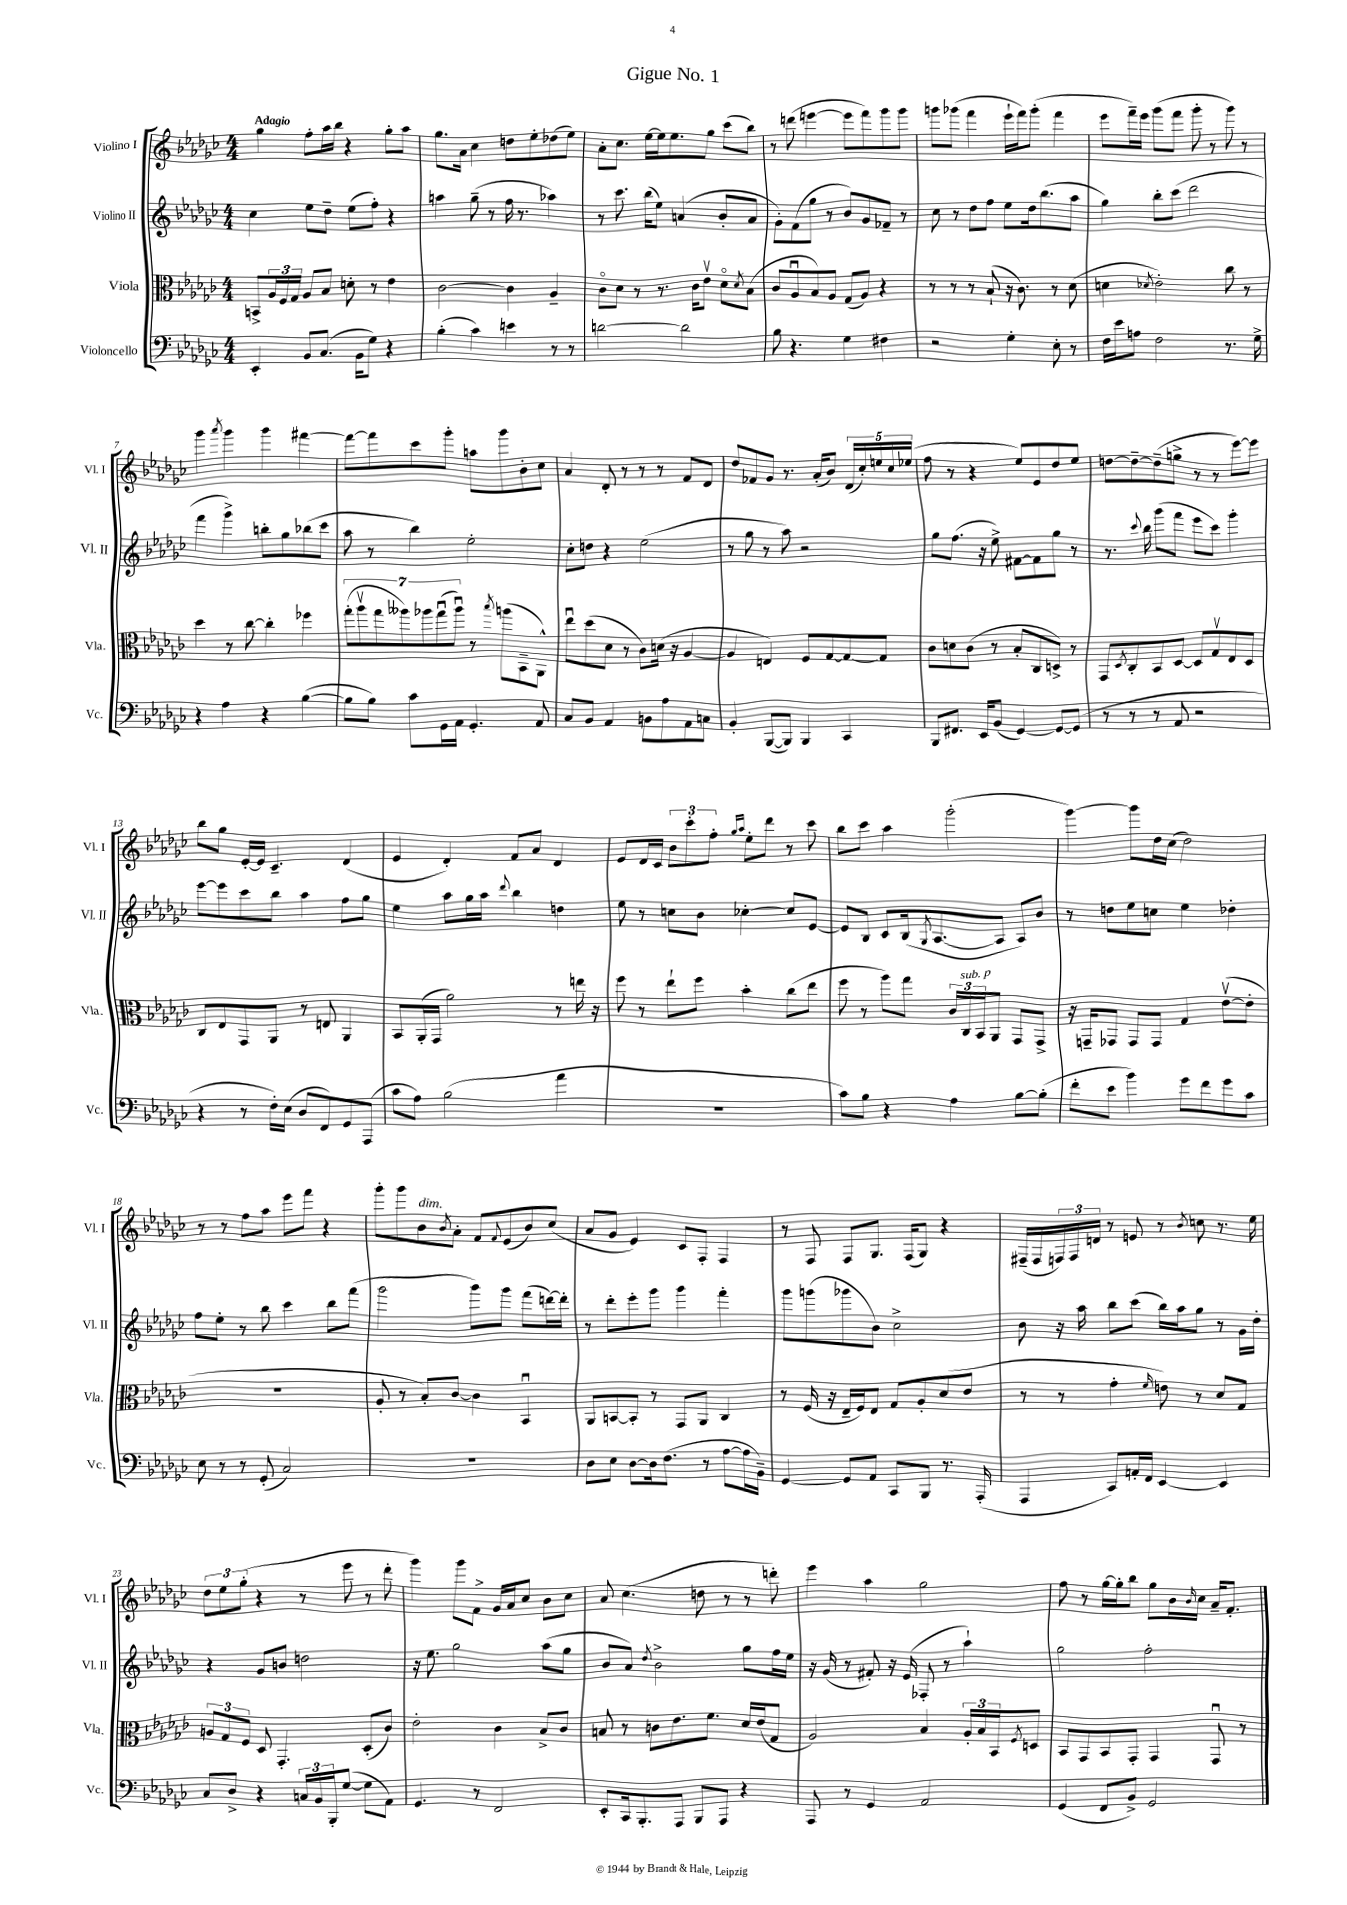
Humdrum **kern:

**kern	**kern	**kern	**kern
*staff4	*staff3	*staff2	*staff1
*clefF4	*clefC3	*clefG2	*clefG2
*k[b-e-a-d-g-c-]	*k[b-e-a-d-g-c-]	*k[b-e-a-d-g-c-]	*k[b-e-a-d-g-c-]
*M4/4	*M4/4	*M4/4	*M4/4
4EE-'	8BB^	4cc-	4gg-
.	24A-	.	.
.	24F	.	.
.	24G-	.	.
8BB-	8A-	8ee-	8ff'
(8.C-	8B-	8dd-~	16aa-
.	.	.	16bb-
.	8d'	(8ee-	4r
16BB-	.	.	.
8G-)	8r	8ff')	.
4r	4e-	4r	8gg-'
.	.	.	8aa-
=	=	=	=
(4B-'	[2c-	4aa	8.gg-
.	.	.	16a-
4c-)	.	(8gg-~	4cc-
.	.	8r	.
4e	4c-]	16ff	8dd
.	.	8.r	.
.	.	.	8ee-'
8r	4A-~	4aa-)	(8dd-
8r	.	.	8ee-)
=	=	=	=
[2d	8c-o	8r	8a-'
.	8d-	8.ccc-	8.cc-
.	8r	.	.
.	.	(16bb-	[16ee-
.	8.r	8ee-)	16ee-]
.	.	.	8.ee-
2d]	.	(4a	.
.	16c-	.	.
.	8e-v	.	8gg-
.	8d-o	8b-'	(8ccc-
.	8qd-	.	.
.	(8B-	8a	8bb-)
=	=	=	=
8B-	8c-	8g-')	8r
4.r	8A-u	(8f	(8ddd
.	8B-)	8gg-	[4eee
.	8A-	8r	.
4G-	(8G-	8b-)	8eee]
.	8A-)	8g-	8fff)
4F#	4r	8f-~	8ggg-
.	.	8r	8ggg-
=	=	=	=
2r	8r	8cc-	8ggg
.	8r	8r	(8ggg-
.	8r	8dd-	4fff
.	(8B-`	8ff	.
4G-'	16r	8ee-	16eee-`
.	8.c-)	.	16fff)
.	.	16dd-	(8ggg-'
.	.	(8.bb-	.
8E-'	8r	.	4fff
8r	(8d-	8aa-	.
=	=	=	=
16F	4d	4gg-)	8eee-
16e-	.	.	.
8A	.	.	16fff~)
.	.	.	16eee-
.	8qd-	.	.
2F	2e-')	8bb-'	(8ggg-
.	.	(8ccc-	8fff
.	.	2ddd-	8ggg-'
.	.	.	8r
8.r	8cc-	.	8ggg-)
.	8r	.	8r
16G-^	.	.	.
=	=	=	=
4r	4dd-	4fff	4ggg-
.	.	.	8qaaa-
4A-	8r	4ggg-^)	4ggg-
.	[8cc-	.	.
4r	4cc-']	8bb'	4ggg-
.	.	8gg-	.
([4B-	4ff-	(8bb-	[4fff#
.	.	8ccc-	.
=	=	=	=
8B-]	(14gg-'	8aa-	8fff#_
.	14aa-v	.	.
8B-)	.	8r	8fff#]
.	14gg-	.	.
.	14aa--)	.	.
8c-	.	4bb-)	8ccc-
.	14aa-	.	.
.	(14gg-u	.	.
16GG-	.	.	8ggg-'
.	14aa-u)	.	.
16AA-	.	.	.
4.GG-'	8r	2ee-'	8aa
.	8qbb-	.	.
.	(8aa	.	8ggg-
.	8BB-~	.	8b-'
8AA-	8AA-^^)	.	8cc-
=	=	=	=
8C-	8ee-u	8cc-'	4a-
8BB-	(8dd-	8dd	.
4AA-	8d-	4r	8d-'
.	8r	.	8r
8BB	8c-)	(2ee-	8r
8A-	(16d	.	8r
.	16r	.	.
8AA-	[4A-	.	8f
8C	.	.	8d-
=	=	=	=
4BB-'	4A-]	8r	8dd-
.	.	8gg-	8f-
([8BBB-	4E)	8r	8g-
8BBB-])	.	8aa-)	8.r
4BBB-	8F	2r	.
.	.	.	(16a-'
.	[8G-	.	8b-)
4CC-	8G-_	.	(20d-
.	.	.	20cc-')
.	.	.	20ee
.	8G-]	.	.
.	.	.	20cc-
.	.	.	(20ee-
=	=	=	=
8BBB-	8c-	8gg-	8ff
8.FF#	8d	(8.ff	8r
.	(8c-	.	4r
16EE-	.	16r	.
(8BB-	8r	8ee-^)	.
[4GG-)	8B-'	[8f#	8ee-)
.	8C-	8f#]	8e-
8GG-_	8D^)	8gg-	8dd-
(8GG-]	8r	8r	8ee-
=	=	=	=
8r	8GG-	8.r	[8dd
.	8qD-	.	.
8r	8C-'	.	8dd~_
.	.	8qqccc-	.
.	.	16bb-	.
8r	8BB-	(8ggg-	(8dd~]
8AA-	[8D-	8fff	8gg^
2r	8D-]	8eee-	8r
.	8G-v	8ccc-)	8r
.	8E-	4ggg-'	[8eee-)
.	8D-	.	8eee-]
=	=	=	=
4r	8C-	[8eee-	8bb-
.	8E-	8eee-]	8gg-
8r	8GG-	8ccc-	[16e-'
.	.	.	16e-]
16F')	8AA-	8bb-	4.c-~
(16E-	.	.	.
8D-	8r	4aa-	.
8FF)	8E	.	.
8GG-	4AA-	8ff	(4d-
(8AAA-	.	8gg-	.
=	=	=	=
8c-	8BB-	4ee-	4e-
8A-)	(16AA-'	.	.
.	16GG-	.	.
(2B-	2a-)	8aa-	4d-')
.	.	16gg-	.
.	.	16aa-	.
.	.	8qqddd-	.
.	.	4bb-	8f
.	.	.	8a-
4a-	8r	4dd	4d-
.	16ee	.	.
.	16r	.	.
=	=	=	=
1r	8ff	8ee-	8e-
.	8r	8r	16d-
.	.	.	16c-
.	8ee-`	8cc	12b-
.	.	.	12ccc-'
.	8ff	8b-	.
.	.	.	12ff'
.	.	.	16qqgg-
.	.	.	16qqaa-
.	4b-'	[4cc-'	8ee-'
.	.	.	8ddd-
.	(8cc-	8cc-]	8r
.	8ee-	[8e-	8ccc-
=	=	=	=
8c-)	8ff	8e-]	8bb-
8B-	8r	8B-	8ccc-
4r	8aa-)	8c-	4aa-
.	8gg-	(16B-	.
.	.	8qG-	.
.	.	[8.A-	.
4A-	24c-	.	(2ggg-'
.	24C-	.	.
.	24BB-	.	.
.	8AA-	8A-]	.
[8B-	8GG-	8A-)	.
(8B-']	8GG-^	8b-	.
=	=	=	=
8f'	16r	8r	[4ggg-)
.	16GG~	.	.
8e-	8GG-	8dd	.
4b-)	8GG-	8ee-	8ggg-]
.	8GG-	8cc	16dd-
.	.	.	(16cc-
8g-	4G-	4ee-	2dd-)
8f	.	.	.
8g-	([8e-v	4dd-'	.
8c-	8e-']	.	.
=	=	=	=
8E-	1r	8ff	8r
8r	.	8ee-'	8r
8r	.	8r	8ff
(8GG-'	.	8bb-	8aa-
2C-)	.	4ccc-	8eee-
.	.	.	8fff
.	.	8bb-	4r
.	.	(8fff	.
=	=	=	=
1r	8A-'	2ggg-	8ggg-'
.	8r	.	8ggg-
.	8B-')	.	8b-
.	.	.	8qb-
.	[8c-	.	8a-'
.	4c-]	8ggg-)	8f
.	.	.	8qqf
.	.	8ggg-	(8e-
.	4BB-u	(8fff	8b-)
.	.	[16ddd)	(8cc-
.	.	16ddd']	.
=	=	=	=
8D-	8AA-	8r	8a-
8E-	[8BB	8ddd-'	8g-
[8D-	8BB']	8eee-'	4e-)
16D-]	8r	8ggg-	.
(8.F	.	.	.
.	8GG-	4ggg-	8c-
8r	8AA-	.	8F'
[8A-	4C-	4fff'	4F
16A-]	.	.	.
16BB-~)	.	.	.
=	=	=	=
[4GG-	8r	8ggg-	8r
.	(16F	(8ggg	8F
.	16r	.	.
8GG-]	16E-~	8ggg-	8F
.	16F)	.	.
8AA-	8E-	8b-)	8.G-
8CC-	8G-	2cc-^	.
.	.	.	(16F
8BBB-	8A-'	.	8G-)
8.r	(8d-	.	4r
.	8e-	.	.
(16AAA-'	.	.	.
=	=	=	=
4AAA-	8r	8b-	(16F#~
.	.	.	16F#
.	8r	16r	24F)
.	.	.	24F
.	.	16aa-	.
.	.	.	24d
8CC-)	4g-'	8bb-	8r
16AA'	.	(8ccc-	8e
16FF	.	.	.
.	16qqf	.	.
[4EE-	8e)	16bb-)	8r
.	.	16aa-	.
.	.	.	8qb-
.	8r	8gg-	8cc
4EE-]	8d-	8r	8.r
.	8G-	16g-	.
.	.	16dd-'	16ee-
=	=	=	=
8C-	12A	4r	12dd-
.	12G-	.	12ee-
8D-^	.	.	.
.	12F	.	(12gg-'
4r	8D-	8g-	4r
.	4.GG-'	8b	.
24C	.	2dd	8r
24BB-	.	.	.
24BBB-'	.	.	.
([8G-	.	.	8eee-
8G-]	(8D-'	.	8r
8AA-)	8c-)	.	8ddd-'
=	=	=	=
4.GG-	2e-'	16r	4ggg-)
.	.	8.ee-	.
.	.	2gg-	8ggg-
8r	.	.	8f^
2FF	4c-	.	16g-
.	.	.	16a-
.	.	.	8cc-
.	8B-^	(8aa-	8b-
.	8c-	8gg-	8cc-
=	=	=	=
8EE-'	8B	8b-	8a-
16CC-	8r	8a-)	(4.cc-
8.BBB-'	.	.	.
.	.	8qdd-	.
.	8c	2b-^	.
8AAA-	8.e-	.	.
8BBB-	.	.	8dd
.	8.f	.	.
8AAA-	.	.	8r
4r	16d-	8gg-	8r
.	(16e-	.	.
.	8G-	16ff	8ddd')
.	.	16ee-	.
=	=	=	=
8AAA-	2A-)	16r	4eee-
.	.	(16g-	.
8r	.	8r	.
4GG-	.	8f#')	4aa-
.	.	16r	.
.	.	(16e-	.
2AA-	4B-	8F-'	2gg-
.	.	8r	.
.	24A-'	4aa-`)	.
.	24B-	.	.
.	24BB-	.	.
.	8qF	.	.
.	8D	.	.
=	=	=	=
(4GG-	8BB-	2gg-	8ff
.	8GG-	.	8r
8FF	8BB-	.	[16gg-
.	.	.	16gg-']
8BB-^)	8GG-'	.	8bb-
2GG-	4GG-	2ff'	8gg-
.	.	.	16b-
.	.	.	16qqb-
.	.	.	16cc-
.	8GG-u	.	16a-~
.	.	.	8.f'
.	8r	.	.
==	==	==	==
*-	*-	*-	*-
